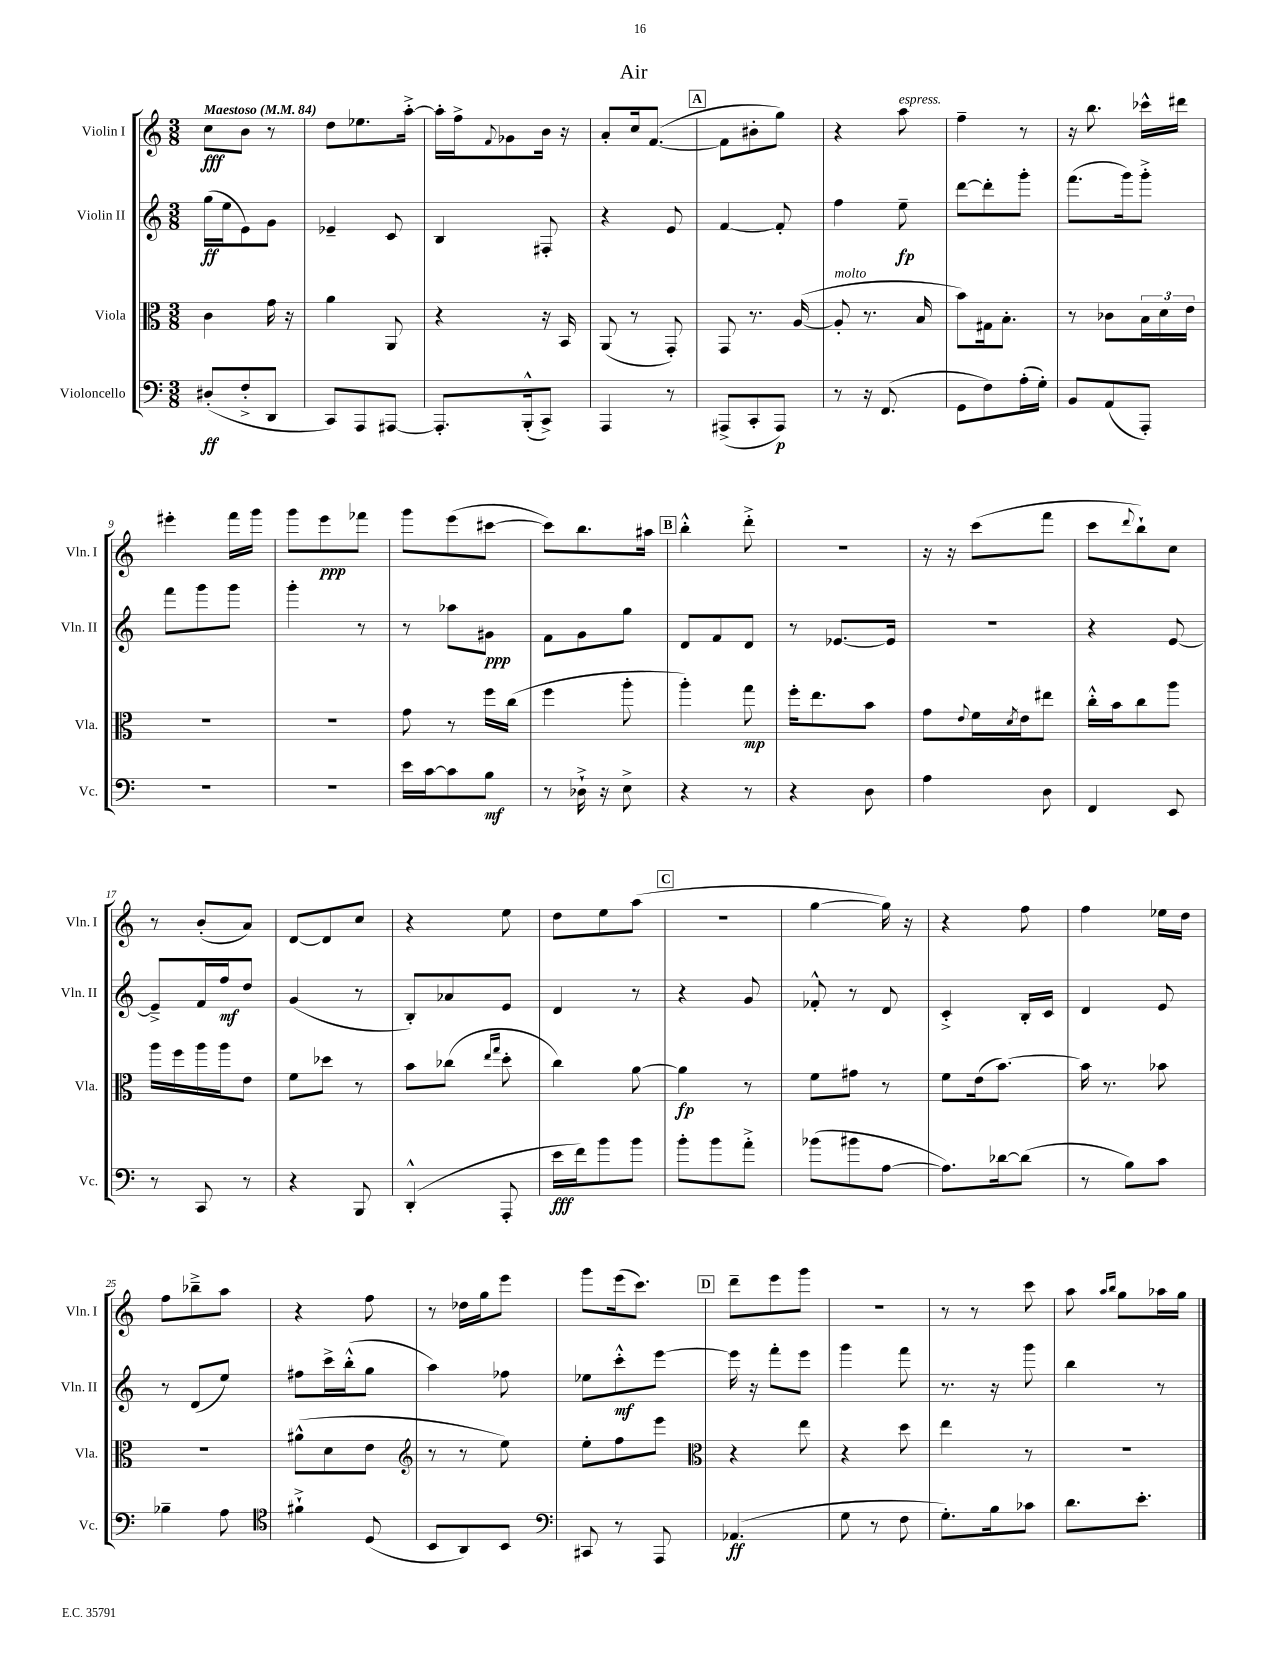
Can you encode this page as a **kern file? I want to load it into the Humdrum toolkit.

**kern	**dynam	**kern	**dynam	**kern	**dynam	**kern	**dynam
*part4	*part4	*part3	*part3	*part2	*part2	*part1	*part1
*staff4	*staff4	*staff3	*staff3	*staff2	*staff2	*staff1	*staff1
*I"Violoncello	*	*I"Viola	*	*I"Violin II	*	*I"Violin I	*
*I'Vc.	*	*I'Vla.	*	*I'Vln. II	*	*I'Vln. I	*
*clefF4	*	*clefC3	*	*clefG2	*	*clefG2	*
*k[]	*	*k[]	*	*k[]	*	*k[]	*
*M3/8	*	*M3/8	*	*M3/8	*	*M3/8	*
*MM84	*	*MM84	*	*MM84	*	*MM84	*
=1	=1	=1	=1	=1	=1	=1	=1
!	!	!	!	!	!	!LO:TX:a:B:t=Maestoso	!
(8D#X'/L	ff	4c\	.	(16gg\LL	ff	8cc\L	fff
.	.	.	.	16ee\J	.	.	.
8F'^/	.	.	.	8e\)	.	8b\J	.
8DD/J	.	16g\	.	8g\J	.	8r	.
.	.	16r	.	.	.	.	.
=2	=2	=2	=2	=2	=2	=2	=2
8CC/L)	.	4a\	.	4e-X~/	.	8dd\L	.
8AAA/	.	.	.	.	.	8.ee-X\	.
[8AAA#X/J	.	8AA/	.	8c/	.	.	.
.	.	.	.	.	.	[16aa'^\Jk	.
=3	=3	=3	=3	=3	=3	=3	=3
8.AAA#'/L]	.	4r	.	4B/	.	16aa'\LL]	.
.	.	.	.	.	.	16ff^\J	.
.	.	.	.	.	.	8qqf/	.
.	.	.	.	.	.	8g-X\	.
(16BBB'^^/k	.	.	.	.	.	.	.
8CC^/J)	.	16r	.	8F#X'/	.	16b\Jk	.
.	.	16BB/	.	.	.	16r	.
=4	=4	=4	=4	=4	=4	=4	=4
4AAA/	.	(8AA/	.	4r	.	8a'/L	.
.	.	8r	.	.	.	16cc/k	.
.	.	.	.	.	.	([8.f/J	.
8r	.	8GG'/)	.	8e/	.	.	.
!!LO:REH:place=s1:t=A
=5	=5	=5	=5	=5	=5	=5	=5
(8AAA#X^/L	.	8GG/	.	[4f/	.	8f\L]	.
8CC'/	.	8.r	.	.	.	8b#X'\	.
8AAA#/J)	p	.	.	8f'/]	.	8gg\J)	.
.	.	([16A/	.	.	.	.	.
=6	=6	=6	=6	=6	=6	=6	=6
!	!	!LO:TX:a:i:t=molto	!	!	!	!	!
8r	.	8A'/]	.	4ff\	.	4r	.
16r	.	8.r	.	.	.	.	.
(8.FF/	.	.	.	.	.	.	.
!	!	!	!	!	!	!LO:TX:a:i:t=espress.	!
.	.	.	.	8ee~\	fp	8aa\	.
.	.	16B/	.	.	.	.	.
=7	=7	=7	=7	=7	=7	=7	=7
8GG\L	.	8b\L)	.	[8ddd\L	.	4ff~\	.
8F\)	.	16G#X\k	.	8ddd'\]	.	.	.
.	.	8.B'\J	.	.	.	.	.
(16A'\L	.	.	.	8ggg'\J	.	8r	.
16G'\JJ)	.	.	.	.	.	.	.
=8	=8	=8	=8	=8	=8	=8	=8
8BB/L	.	8r	.	(8.fff\L	.	16r	.
.	.	.	.	.	.	8.bb\	.
(8AA/	.	8c-X\L	.	.	.	.	.
.	.	.	.	16ggg\k)	.	.	.
8AAA'/J)	.	24B\L	.	8ggg'^\J	.	16ccc-X^^\LL	.
.	.	24d\	.	.	.	.	.
.	.	.	.	.	.	16ddd#X\JJ	.
.	.	24e\JJ	.	.	.	.	.
!!LO:LB:g=z
=9	=9	=9	=9	=9	=9	=9	=9
4.r	.	4.r	.	8fff\L	.	4eee#X'\	.
.	.	.	.	8ggg\	.	.	.
.	.	.	.	8ggg\J	.	16fff\LL	.
.	.	.	.	.	.	16ggg\JJ	.
=10	=10	=10	=10	=10	=10	=10	=10
4.r	.	4.r	.	4ggg'\	.	8ggg\L	.
.	.	.	.	.	.	8eee\	ppp
.	.	.	.	8r	.	8fff-X\J	.
=11	=11	=11	=11	=11	=11	=11	=11
16e\LL	.	8g\	.	8r	.	8ggg\L	.
[16c\J	.	.	.	.	.	.	.
8c\]	.	8r	.	8aa-X\L	.	(8eee\	.
8B\J	mf	16ff\LL	.	8g#X\J	ppp	[8ccc#X\J	.
.	.	(16cc\JJ	.	.	.	.	.
=12	=12	=12	=12	=12	=12	=12	=12
8r	.	4ff\	.	8f\L	.	8ccc#\L])	.
16D-X`^\	.	.	.	8g\	.	8.bb\	.
16r	.	.	.	.	.	.	.
8E^\	.	8aa'\	.	8gg\J	.	.	.
.	.	.	.	.	.	16aa#X\Jk	.
!!LO:REH:place=s1:t=B
=13	=13	=13	=13	=13	=13	=13	=13
4r	.	4aa'\)	.	8d/L	.	4bb'^^\	.
.	.	.	.	8f/	.	.	.
8r	.	8gg\	mp	8d/J	.	8ddd'^\	.
=14	=14	=14	=14	=14	=14	=14	=14
4r	.	16ff'\KL	.	8r	.	4.r	.
.	.	8.ee\	.	.	.	.	.
.	.	.	.	[8.e-X/L	.	.	.
8D\	.	8b\J	.	.	.	.	.
.	.	.	.	16e-/Jk]	.	.	.
=15	=15	=15	=15	=15	=15	=15	=15
4A\	.	8g\L	.	4.r	.	16r	.
.	.	.	.	.	.	16r	.
.	.	8qqe/	.	.	.	.	.
.	.	16f\L	.	.	.	(8ccc\L	.
.	.	8qd/	.	.	.	.	.
.	.	16e\J	.	.	.	.	.
8D\	.	8ee#X\J	.	.	.	8fff\J	.
=16	=16	=16	=16	=16	=16	=16	=16
4FF/	.	16cc'^^\LL	.	4r	.	8ccc\L	.
.	.	16b\J	.	.	.	.	.
.	.	.	.	.	.	8qqddd/	.
.	.	8cc\	.	.	.	8bb`\)	.
8EE/	.	8aa\J	.	[8e/	.	8cc\J	.
!!LO:LB:g=z
=17	=17	=17	=17	=17	=17	=17	=17
8r	.	16aa\LL	.	8e~^/L]	.	8r	.
.	.	16ff\	.	.	.	.	.
8CC/	.	16aa\	.	16f/L	.	(8b'/L	.
.	.	16aa\J	.	16ff/J	mf	.	.
8r	.	8e\J	.	8dd/J	.	8a/J)	.
=18	=18	=18	=18	=18	=18	=18	=18
4r	.	8f\L	.	(4g/	.	[8d/L	.
.	.	8dd-X\J	.	.	.	8d/]	.
8BBB/	.	8r	.	8r	.	8cc/J	.
=19	=19	=19	=19	=19	=19	=19	=19
(4DD'^^/	.	8b\L	.	8B'/L)	.	4r	.
.	.	(8cc-X\J	.	8a-X/	.	.	.
.	.	16qqee/LL	.	.	.	.	.
.	.	16qqgg/JJ	.	.	.	.	.
8AAA'/	.	8dd'\	.	8e/J	.	8ee\	.
=20	=20	=20	=20	=20	=20	=20	=20
16e\LL	fff	4cc\)	.	4d/	.	8dd\L	.
16f\J)	.	.	.	.	.	.	.
8b\	.	.	.	.	.	8ee\	.
8b\J	.	[8a\	.	8r	.	(8aa\J	.
!!LO:REH:place=s1:t=C
=21	=21	=21	=21	=21	=21	=21	=21
8b'\L	.	4a\]	fp	4r	.	4.r	.
8b\	.	.	.	.	.	.	.
8a'^\J	.	8r	.	8g/	.	.	.
=22	=22	=22	=22	=22	=22	=22	=22
(8b-X\L	.	8f\L	.	8f-X'^^/	.	[4gg\	.
8b#X\	.	8g#X\J	.	8r	.	.	.
[8A\J	.	8r	.	8d/	.	16gg\])	.
.	.	.	.	.	.	16r	.
=23	=23	=23	=23	=23	=23	=23	=23
8.A\L])	.	8f\L	.	4c'^/	.	4r	.
.	.	(16e\k	.	.	.	.	.
[16d-X\k	.	[8.b\J)	.	.	.	.	.
(8d-\J]	.	.	.	16B'/LL	.	8ff\	.
.	.	.	.	16c/JJ	.	.	.
=24	=24	=24	=24	=24	=24	=24	=24
8r	.	16b\]	.	4d/	.	4ff\	.
.	.	8.r	.	.	.	.	.
8B\L)	.	.	.	.	.	.	.
8c\J	.	8b-X\	.	8e/	.	16ee-X\LL	.
.	.	.	.	.	.	16dd\JJ	.
!!LO:LB:g=z
=25	=25	=25	=25	=25	=25	=25	=25
4B-X~\	.	4.r	.	8r	.	8ff\L	.
.	.	.	.	(8d/L	.	8bb-X~^\	.
8A\	.	.	.	8ee/J)	.	8aa\J	.
=26	=26	=26	=26	=26	=26	=26	=26
*clefC4	*	*	*	*	*	*	*
4f#X`^\	.	(8a#X^^\L	.	8ff#X\L	.	4r	.
.	.	8d\	.	16ccc^\L	.	.	.
.	.	.	.	(16bb'^^\J	.	.	.
(8D/	.	8e\J	.	8gg\J	.	8ff\	.
=27	=27	=27	=27	=27	=27	=27	=27
*	*	*clefG2	*	*	*	*	*
8BB/L	.	8r	.	4aa\)	.	8r	.
8AA/)	.	8r	.	.	.	16dd-X\LL	.
.	.	.	.	.	.	16gg\J	.
8BB/J	.	8ee\)	.	8ff-X\	.	8eee\J	.
=28	=28	=28	=28	=28	=28	=28	=28
*clefF4	*	*	*	*	*	*	*
8CC#X/	.	8ee'\L	.	8ee-X\L	.	8ggg\L	.
8r	.	8ff\	.	8ccc'^^\	mf	(16eee\k	.
.	.	.	.	.	.	8.ccc\J)	.
8AAA/	.	8eee\J	.	[8eee\J	.	.	.
!!LO:REH:place=s1:t=D
=29	=29	=29	=29	=29	=29	=29	=29
*	*	*clefC3	*	*	*	*	*
(4.AA-X/	ff	4r	.	16eee\]	.	8ddd~\L	.
.	.	.	.	16r	.	.	.
.	.	.	.	8fff'\L	.	8eee\	.
.	.	8ee\	.	8eee\J	.	8ggg\J	.
=30	=30	=30	=30	=30	=30	=30	=30
8G\	.	4r	.	4ggg\	.	4.r	.
8r	.	.	.	.	.	.	.
8F\	.	8dd\	.	8fff\	.	.	.
=31	=31	=31	=31	=31	=31	=31	=31
8.G'\L)	.	4ee\	.	8.r	.	8r	.
.	.	.	.	.	.	8r	.
16B\k	.	.	.	16r	.	.	.
8c-X\J	.	8r	.	8ggg\	.	8ccc\	.
=32	=32	=32	=32	=32	=32	=32	=32
8.d\L	.	4.r	.	4bb\	.	8aa\	.
.	.	.	.	.	.	16qqaa/LL	.
.	.	.	.	.	.	16qqbb/JJ	.
.	.	.	.	.	.	8gg\L	.
8.e'\J	.	.	.	.	.	.	.
.	.	.	.	8r	.	16aa-X\L	.
.	.	.	.	.	.	16gg\JJ	.
==	==	==	==	==	==	==	==
*-	*-	*-	*-	*-	*-	*-	*-
